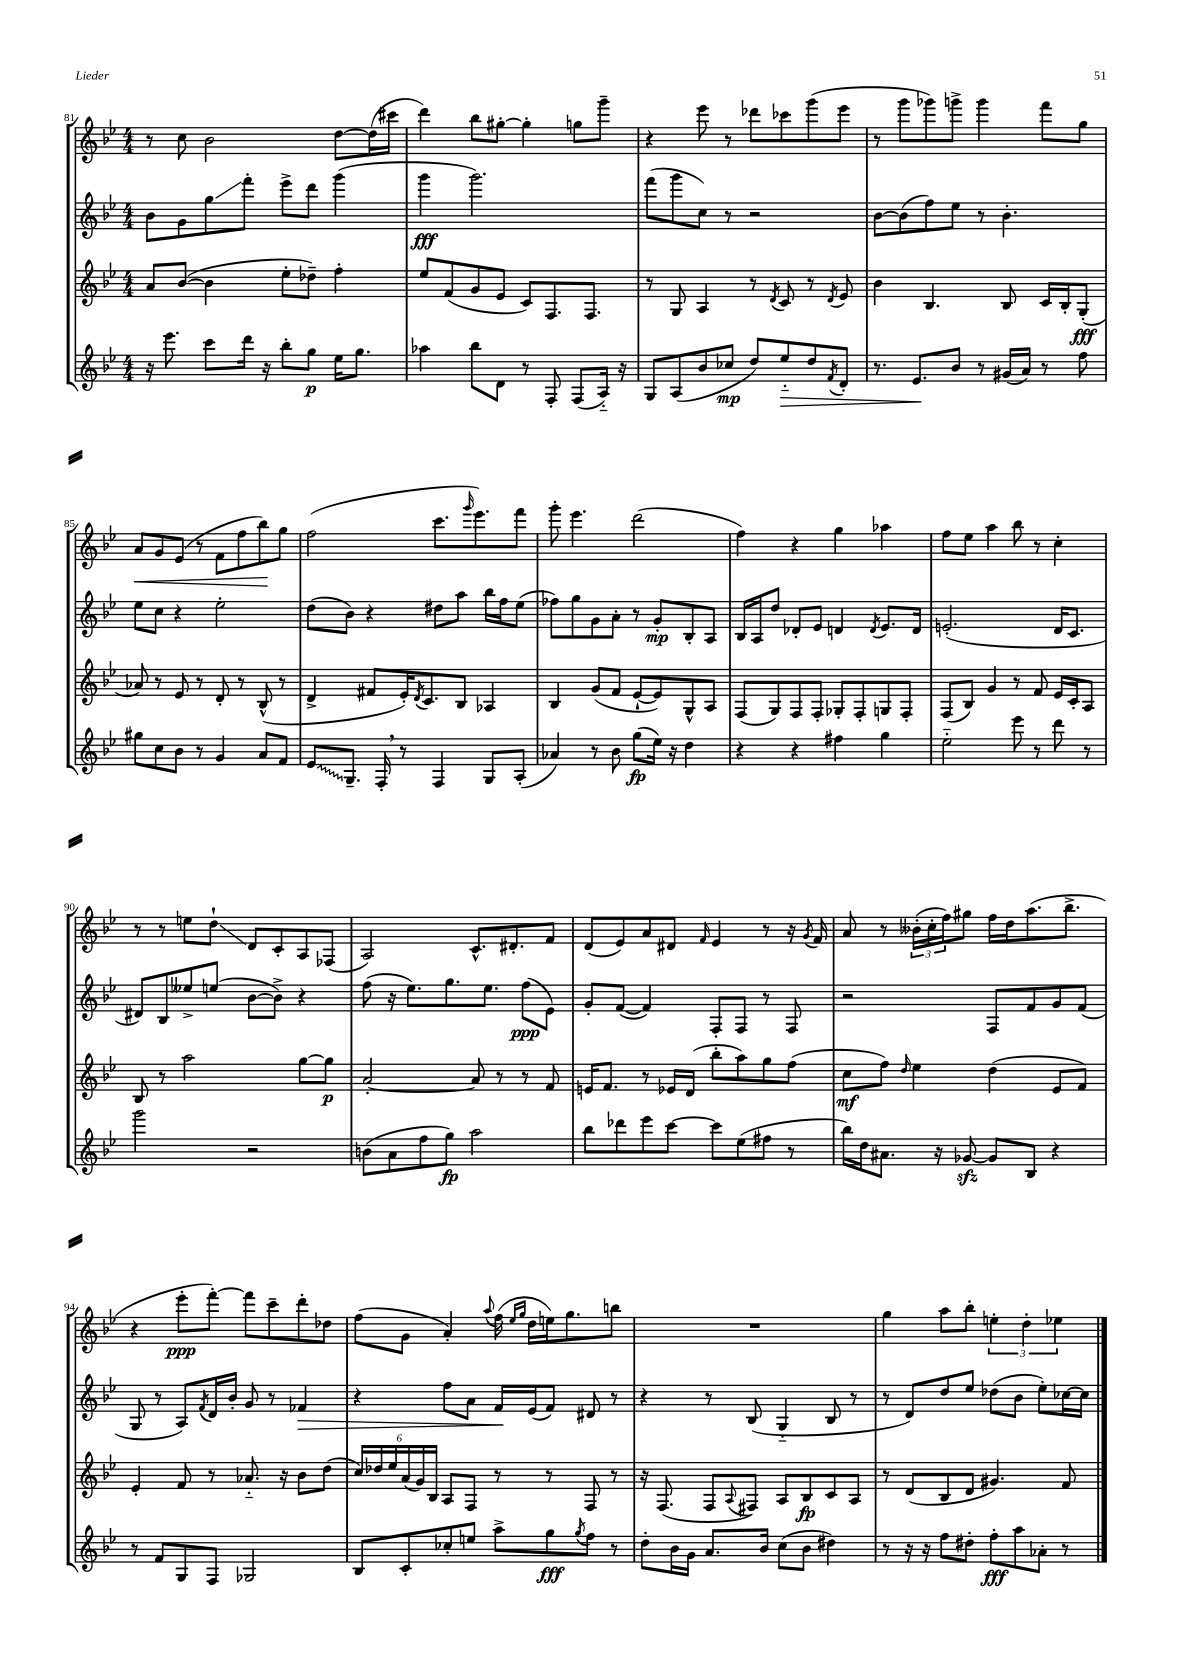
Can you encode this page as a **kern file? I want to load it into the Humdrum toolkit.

**kern	**kern	**kern	**kern
*staff4	*staff3	*staff2	*staff1
*clefG2	*clefG2	*clefG2	*clefG2
*k[b-e-]	*k[b-e-]	*k[b-e-]	*k[b-e-]
*M4/4	*M4/4	*M4/4	*M4/4
16r	8a	8b-	8r
8.eee-	.	.	.
.	([8b-	8g	8cc
8ccc	4b-]	8gg	2b-
16ddd	.	8fff'	.
16r	.	.	.
8bb-'	8ee-'	8eee-^	.
8gg	8dd-~)	8ddd	.
16ee-	4ff'	(4ggg	[8dd
8.gg	.	.	.
.	.	.	(16dd]
.	.	.	16ccc#
=	=	=	=
4aa-	8ee-	4ggg	4ddd)
.	(8f	.	.
8bb-	8g	2.ggg)	8bb-
8d	8e-	.	[8gg#'
8r	8c)	.	4gg#']
8F'	8.F	.	.
(8F	.	.	8gg
.	8.F	.	.
16A'~)	.	.	8ggg~
16r	.	.	.
=	=	=	=
8G	8r	(8fff	4r
(8A	8G	8ggg	.
8b-	4A	8cc)	8eee-
8cc-	.	8r	8r
8dd)	8r	2r	8ddd-
.	8qd	.	.
8ee-'~	8c	.	8ccc-
8dd	8r	.	(8ggg
8qf	8qd	.	.
8d'	8e-	.	8eee-
=	=	=	=
8.r	4b-	[8b-	8r
.	.	(8b-]	8ggg
8.e-	.	.	.
.	4.B-	8ff)	8ggg-)
8b-	.	8ee-	8ggg^
8r	.	8r	4ggg
(16g#	8B-	4.b-'	.
16a)	.	.	.
8r	16c	.	8fff
.	16B-'	.	.
8ff	(8G'	.	8gg
=	=	=	=
8gg#	8a-)	8ee-	8a
8cc	8r	8cc	8g
8b-	8e-	4r	(8e-
8r	8r	.	8r
4g	8d'	2ee-'	8f
.	8r	.	8ff
8a	(8B-^^	.	8bb-)
8f	8r	.	8gg
=	=	=	=
8e-	4d^	(8dd	(2ff
8.G~	.	8b-)	.
.	8f#	4r	.
16F'	.	.	.
8r	16e-')	.	.
.	8qd	.	.
.	8.c	.	.
4F	.	8dd#	8.ccc
.	8B-	8aa	.
.	.	.	16qqggg
.	.	.	8.eee-)
8G	4A-	16bb-	.
.	.	16ff	.
(8A'	.	(8ee-	8fff
=	=	=	=
4a-)	4B-	8ff-)	8ggg'
.	.	8gg	4.eee-
8r	(8g	8g	.
8b-	8f	8a'	.
(8gg	[8e-`	8r	(2ddd
16ee-)	8e-])	8g'	.
16r	.	.	.
4dd	8G^^	8B-'	.
.	8A	8A	.
=	=	=	=
4r	(8F	16B-	4ff)
.	.	16A	.
.	8G)	8dd	.
4r	8F	8d-'	4r
.	8F'	8e-	.
4ff#	8G-'	4d	4gg
.	8F'	.	.
.	.	8qd	.
4gg	8G	8.e-	4aa-
.	8F'	.	.
.	.	16d	.
=	=	=	=
2ee-'~	(8F	(2.e'	8ff
.	8B-)	.	8ee-
.	4g	.	4aa
8eee-	8r	.	8bb-
8r	8f	.	8r
8ddd	16e-	16d	4cc'
.	16c'	8.c	.
8r	8A	.	.
=	=	=	=
2ggg	8B-	8d#)	8r
.	8r	8B-	8r
.	2aa	8ee--^	8ee
.	.	(8ee	8dd`
2r	.	[8b-	8d
.	.	8b-^])	8c'
.	[8gg	4r	8A
.	8gg]	.	(8F-
=	=	=	=
(8b	[2a'	(8ff	2A)
8a	.	16r	.
.	.	8.ee-)	.
8ff	.	.	.
8gg)	.	8.gg	.
2aa	8a]	.	8.c^^
.	.	8.ee-	.
.	8r	.	.
.	.	.	8.d#'
.	8r	(8ff	.
.	8f	8e-)	8f
=	=	=	=
8bb-	16e	8g'	(8d
.	8.f	.	.
8ddd-	.	([8f	8e-)
8eee-	8r	4f])	8a
[8ccc	16e-	.	8d#
.	(16d	.	.
.	.	.	16qqf
8ccc]	8bb-'	8F'	4e-
(8ee-	8aa)	8F	.
8ff#	8gg	8r	8r
8r	(8ff	8F	16r
.	.	.	8qg
.	.	.	16f
=	=	=	=
16bb-)	8cc	2r	8a
16dd	.	.	.
8.a#	8ff)	.	8r
.	16qqdd	.	.
.	4ee-	.	(24b--'
.	.	.	24cc'
16r	.	.	.
.	.	.	24ff)
[8g-	.	.	8gg#
8g-]	(4dd	8F	16ff
.	.	.	16dd
8B-	.	8f	(8.aa
4r	8e-	8g	.
.	.	.	8.bb-^
.	8f)	(8f	.
=	=	=	=
8r	4e-'	8G	4r
8f	.	8r	.
8G	8f	8A)	8eee-'
.	.	8qf	.
8F	8r	16d	[8fff')
.	.	16b-'	.
2G-	8.a-'~	8g	8fff]
.	.	8r	8ccc~
.	16r	.	.
.	8b-	4f-	8ddd'
.	(8dd	.	8dd-
=	=	=	=
8B-	24cc)	4r	(8ff
.	24dd-	.	.
.	24ee-	.	.
8c'	(24a	.	8g
.	24g)	.	.
.	24B-	.	.
8cc-'	8A	8ff	4a')
8ee	8F	8a	.
.	.	.	8qqaa
8aa^	8r	16f	(16ff
.	.	.	16qqee-
.	.	.	16qqgg
.	.	(16e-	16dd
8gg	8r	8f)	16ee)
.	.	.	8.gg
8qgg	.	.	.
8ff	8F	8d#	.
8r	8r	8r	8bb
=	=	=	=
8dd'	16r	4r	1r
.	(8.F	.	.
16b-	.	.	.
16g	.	.	.
8.a	8F	8r	.
.	8qqA	.	.
.	8F#)	(8B-	.
16b-	.	.	.
(8cc	8A	4G'~	.
8b-	8B-	.	.
4dd#)	8c	8B-	.
.	8A	8r	.
=	=	=	=
8r	8r	8r	4gg
16r	(8d	8d)	.
16r	.	.	.
8ff	8B-	8dd	8aa
8dd#'	8d	8ee-	8bb-'
8ff'	4.g#)	(8dd-	6ee'
8aa	.	8b-	.
.	.	.	6dd'
8a-'	.	8ee-')	.
.	.	.	6ee-
8r	8f	[16cc-	.
.	.	16cc-]	.
==	==	==	==
*-	*-	*-	*-
